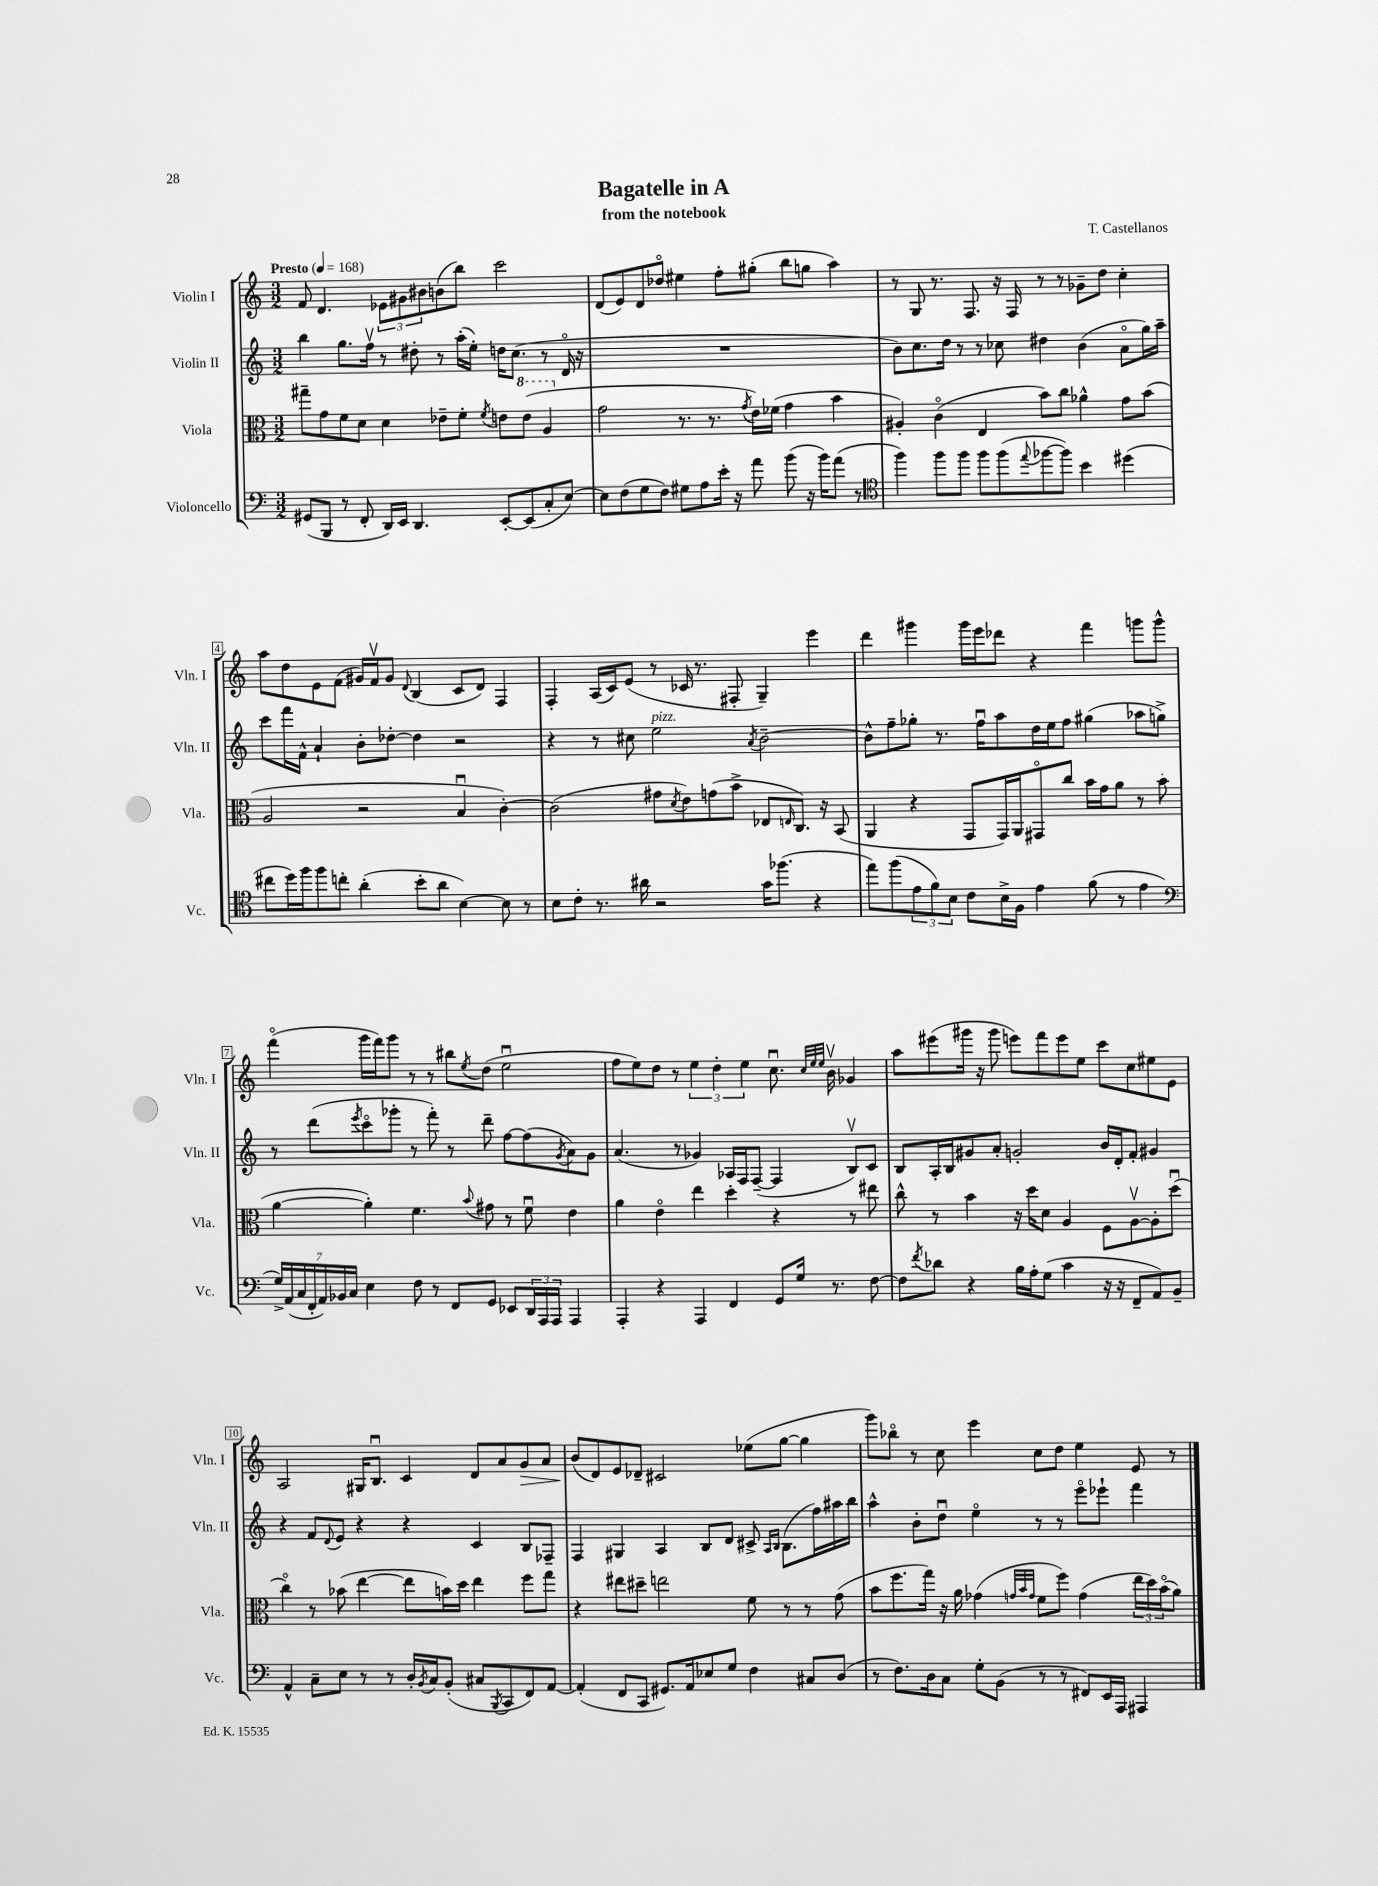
\header { title = "Bagatelle in A" composer = "T. Castellanos" subtitle = "from the notebook" }
<<
\new StaffGroup <<
\new Staff = "s0" \with { instrumentName = "Violin I" shortInstrumentName = "Vln. I" } {
    \clef treble \key c \major \numericTimeSignature \time 3/2 \tempo "Presto" 4 = 168
    f'8 d'4. \tuplet 3/2 { ees'8 gis'8 bis'8 } b'8( b''8) c'''2 |
    d'8( e'8) d'8 des''8\flageolet eis''4 f''8-. gis''8-.( b''8 g''8 a''4) |
    r8 g8 r8. f8. r16 f16 r8 r8 ges'8-- d''8 c''4-. |
    a''8 d''8 e'8 f'8( gis'16) f'16\upbow gis'8 \appoggiatura { d'8 } b4( c'8 d'8) f4 |
    f4-. a16( c'16) e'8( r8 ces'16 r8. fis8-. g4--) e'''4 |
    d'''4 gis'''4 gis'''16 e'''16 des'''8 r4 f'''4 g'''8 g'''8-^ |
    f'''4\flageolet( g'''16 f'''16) g'''8 r8 r8 bis''8 \acciaccatura { e''8 } d''8( e''2\downbow |
    f''8 e''8) d''8 r8 \tuplet 3/2 { e''4 d''4-. e''4 } c''8.\downbow \grace { c''32 e''32 e''32 } b'16\upbow ges'4 |
    a''8 eis'''8( gis'''16 r16 gis'''8 e'''8) f'''8 e'''8 e''8 c'''8 c''8 eis''8 e'8 |
    a2 gis16 b8.\downbow c'4 d'8 a'8 g'8\> a'8 |
    b'8\!( d'8) e'8 des'8-- cis'2 ees''8( g''8~ g''4 |
    g'''8) bes''8\flageolet r8 c''8 e'''4 c''8 d''8 e''4 e'8 r8 \bar "|." |
}
\new Staff = "s1" \with { instrumentName = "Violin II" shortInstrumentName = "Vln. II" } {
    \clef treble \key c \major \numericTimeSignature \time 3/2
    b''4 g''8. f''16\upbow r8 dis''8-. r8 a''16-.( e''16-.) d''16 c''8.( r8 d'16\flageolet r16 |
    R1. |
    b'8) c''8. d''16 r8 r8 ces''8 dis''4 b'4( a'8\flageolet g''16) a''16-- |
    c'''8 f'''16 f'16-^ a'4-! b'8-. des''8~-. des''4 r2 |
    r4 r8 cis''8 e''2^\markup { \italic "pizz." } \acciaccatura { a'8 } b'2~-- |
    b'8-^ f''8-- ges''8-. r8. f''16\downbow a''8 d''16 e''16 f''8 gis''4( aes''8 g''8->) |
    r8 d'''8( \acciaccatura { e'''8 } c'''8\flageolet ges'''8-. r8 f'''8-.) r8 d'''8-- f''8~ f''8( \acciaccatura { g'8 } a'8) g'8 |
    a'4.( r8 ges'4) aes16 f16 f8~--( f4 b8\upbow) c'8 |
    b8 a16-. b16 gis'8 a'8-. g'2-. b'16 d'16-. f'8-. gis'4 |
    r4 f'8 \appoggiatura { d'8 } e'8 r4 r4 c'4 b8 fes8-- |
    f4 gis4 a4 b8 d'8 cis'8-> \grace { a16 b16 } b8.( f''16) ais''16 b''16 |
    a''4-^ b'8-. d''8\downbow e''4\flageolet r8 r8 e'''8\flageolet ees'''8-! f'''4 \bar "|." |
}
\new Staff = "s2" \with { instrumentName = "Viola" shortInstrumentName = "Vla." } {
    \clef alto \key c \major \numericTimeSignature \time 3/2
    gis''8-- g'8 f'8 d'8 d'4 ees'8-- f'8-. \acciaccatura { f'8 } e'8 \ottava #1 e''8( a'4 \ottava #0 |
    g'2 r8. r8. \acciaccatura { g'8 } e'16) fes'16( g'4 b'4 |
    ais4-.) c'4\flageolet( e4 b'8) c''8 aes'4-^ g'8 b'8( |
    a2 r2 b4\downbow c'4~-.) |
    c'2( gis'8 \acciaccatura { d'8 } e'8) g'8( b'8-> ees8 \grace { e16 } c8.) r16 b,8( |
    a,4 r4 g,8 g,16) a,16 gis,8\flageolet c''8 b'16 g'16 a'8 r8 b'8( |
    a'4~ a'4-.) f'4. \appoggiatura { b'8 } gis'8 r8 f'8\downbow e'4 |
    a'4 e'4\flageolet e''4 d''4-. r4 r8 eis''8 |
    c''8-^ r8 b'4 r16 d''16 d'8 a4 f8 a8~\upbow a8-. d''8\downbow( |
    c''4\flageolet) r8 bes'8( e''4~ e''8 b'16) d''16 e''4 f''8 g''8 |
    r4 eis''8 dis''8-- e''2 f'8 r8 r8 g'8( |
    b'8 f''8. g''16) r16 a'16 ges'4( \grace { g'32 b'32 g'32 } f'8 f''8) g'4( \tuplet 3/2 { e''16 d''16) b'16\flageolet( } a'8) \bar "|." |
}
\new Staff = "s3" \with { instrumentName = "Violoncello" shortInstrumentName = "Vc." } {
    \clef bass \key c \major \numericTimeSignature \time 3/2
    gis,8( b,,8 r8 f,8-. d,16) e,16 d,4. e,8~-. e,8( c8-. e8~) |
    e8 f8( g8 f8) gis8 a8 e'16-. r16 a'8 b'8( r16 b'16) a'8( r8 |
    \clef tenor f''4) f''8 f''8 f''8 f''8( \appoggiatura { e''8 } fes''8~ fes''8) b'4 dis''4( |
    cis''8 d''16) f''16 f''8 c''8-. a'4-.( b'8-. a'8 b4~) b8 r8 |
    b8 c'8-. r8. ais'16 r2 g'16 fes''8.( r4 |
    e''8) f''8( \tuplet 3/2 { e'8 f'8) b8 } c'8 b16-> f16 e'4 f'8( r8 e'4 |
    \clef bass \tuplet 7/4 { g16->) a,16( c16 f,16-. a,16) bes,16 c16 } e4 f8 r8 f,8 g,8 ees,8 \tuplet 3/2 { d,16 a,,16 a,,16 } a,,4 |
    a,,4-. r4 a,,4 f,4 g,8 g16 r8. f8~ |
    f8 \acciaccatura { f'8 } des'8 r4 b16 a16-. g8( c'4 r16 r16 f,8-- a,8) b,8-- |
    a,4-^ c8-- e8 r8 r8 d16-. \acciaccatura { b,8 } c16 b,8-.( cis8 \acciaccatura { b,,8 } c,8 f,8) a,8~ |
    a,4-.( f,8 c,8 gis,8.) a,16 ees8 g8 f4 cis8 d8( |
    r8 f8.) d16 c8 g8-. b,8( r8 r8 fis,8) e,16 a,,16 ais,,4 \bar "|." |
}
>>
>>
\layout { \context { \Score \override BarNumber.stencil = #(make-stencil-boxer 0.1 0.3 ly:text-interface::print) } }
